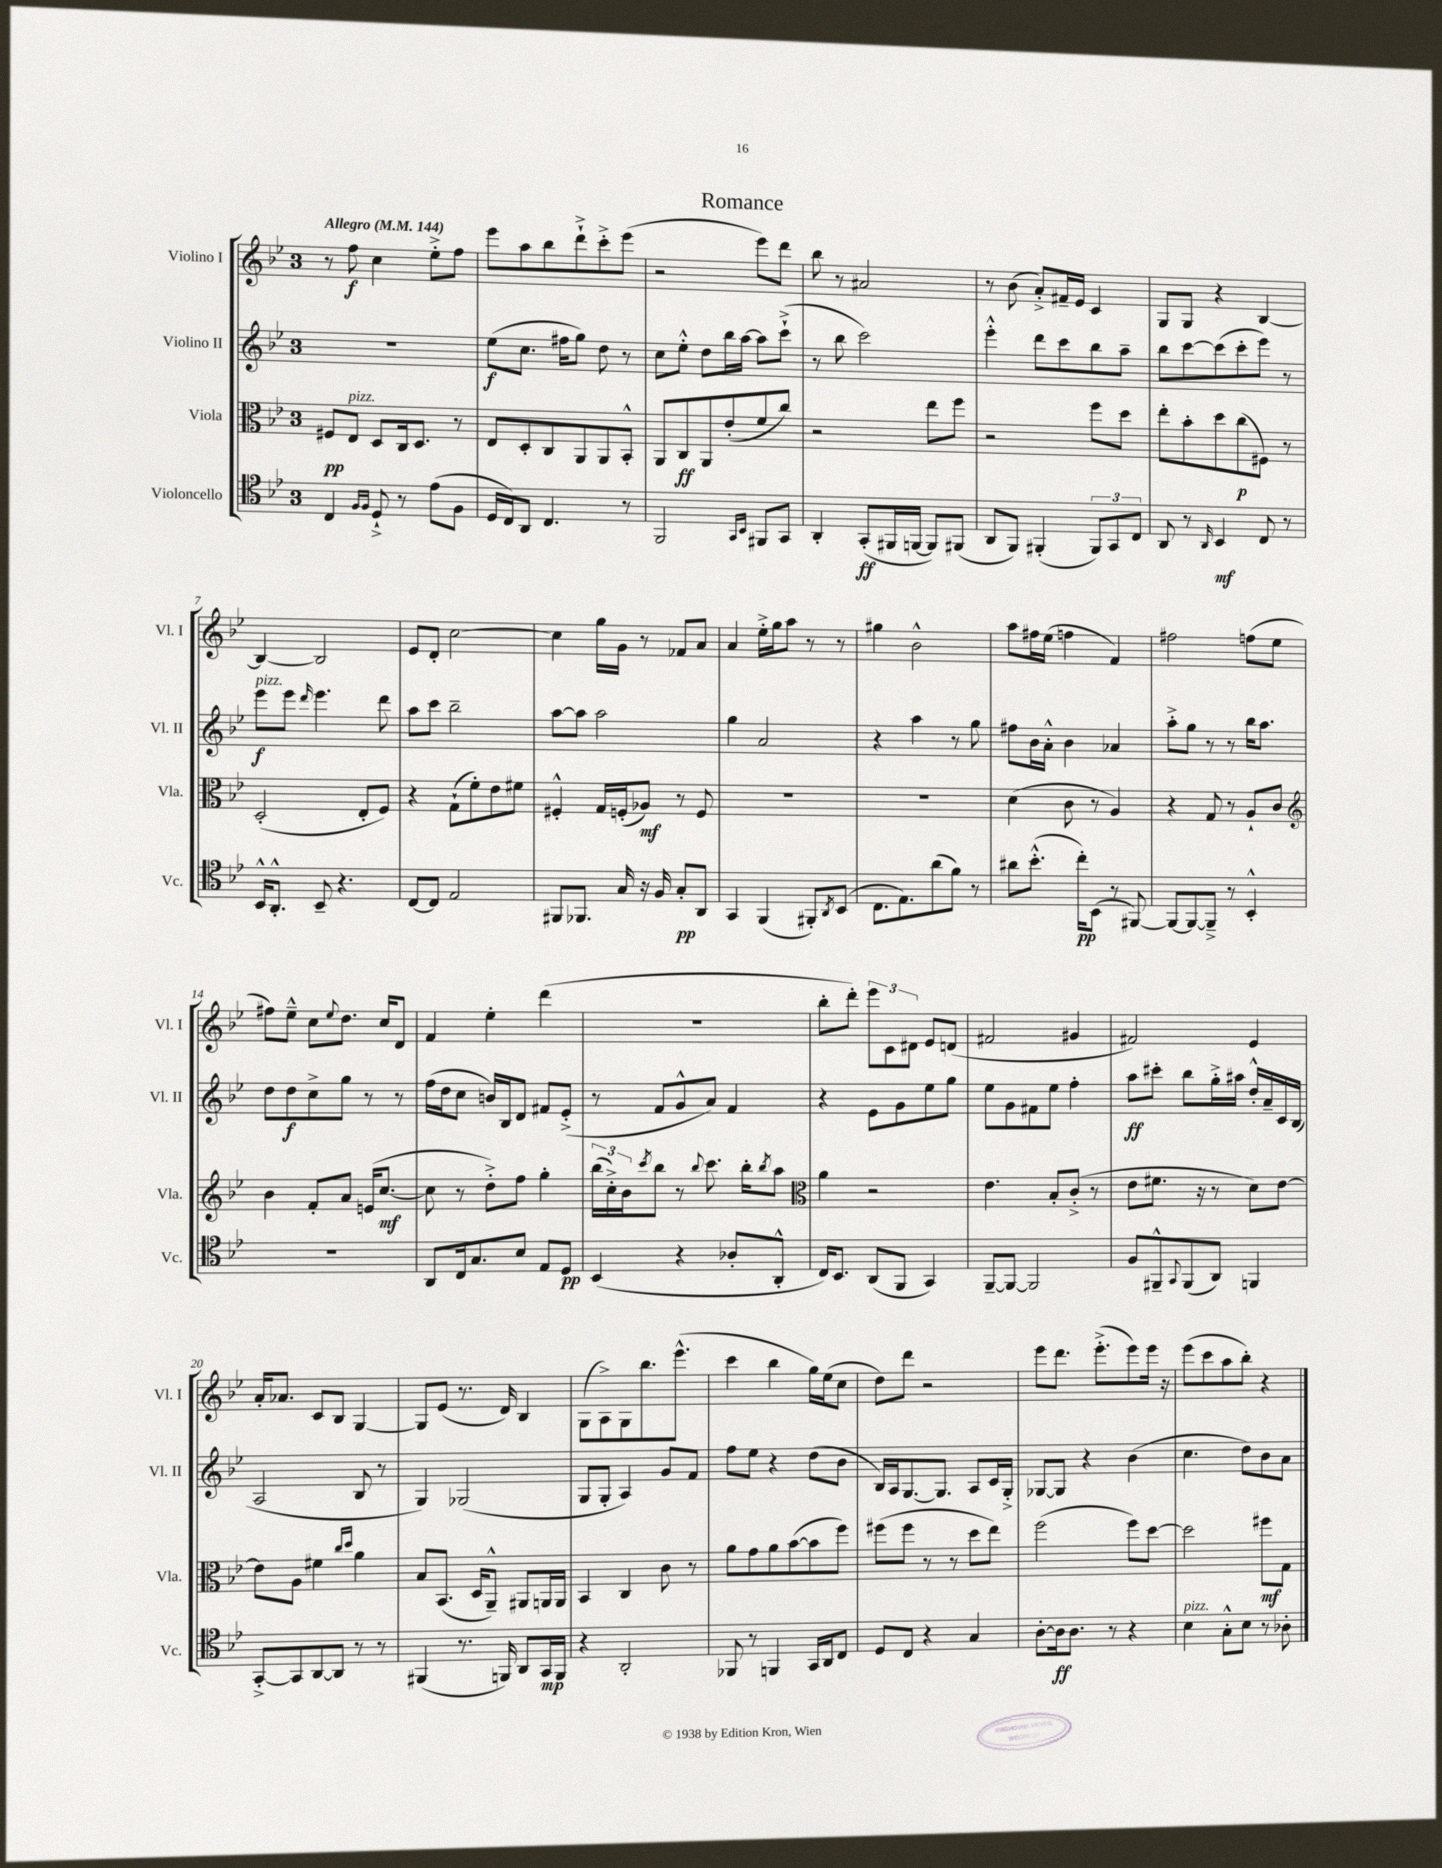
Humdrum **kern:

**kern	**dynam	**kern	**dynam	**kern	**dynam	**kern	**dynam
*part4	*part4	*part3	*part3	*part2	*part2	*part1	*part1
*staff4	*staff4	*staff3	*staff3	*staff2	*staff2	*staff1	*staff1
*I"Violoncello	*	*I"Viola	*	*I"Violino II	*	*I"Violino I	*
*I'Vc.	*	*I'Vla.	*	*I'Vl. II	*	*I'Vl. I	*
*clefC4	*	*clefC3	*	*clefG2	*	*clefG2	*
*k[b-e-]	*	*k[b-e-]	*	*k[b-e-]	*	*k[b-e-]	*
*M3/4	*	*M3/4	*	*M3/4	*	*M3/4	*
*MM144	*	*MM144	*	*MM144	*	*MM144	*
=1	=1	=1	=1	=1	=1	=1	=1
!	!	!	!	!	!	!LO:TX:a:B:t=Allegro	!
4C/	.	8F#X/L	pp	2.r	.	8r	.
!	!	!LO:TX:a:i:t=pizz.	!	!	!	!	!
.	.	8E-/J	.	.	.	8ff\	f
16qqF/LL	.	.	.	.	.	.	.
16qqF/JJ	.	.	.	.	.	.	.
8D`^/	.	8D/L	.	.	.	4cc\	.
8r	.	16C/k	.	.	.	.	.
.	.	8.D/J	.	.	.	.	.
(8e-\L	.	.	.	.	.	8ee-'^\L	.
8F\J	.	8r	.	.	.	8ff\J	.
=2	=2	=2	=2	=2	=2	=2	=2
16D/LL	.	8E-/L	.	(8ee-\L	f	8eee-\L	.
16C/J)	.	.	.	.	.	.	.
8AA/J	.	8D'/	.	8.cc\J	.	8aa\	.
4.C/	.	8C/	.	.	.	8bb-\	.
.	.	.	.	16ff#X\KL	.	.	.
.	.	8AA/	.	8gg\J)	.	8ddd`^\	.
.	.	8AA/	.	8dd\	.	8ccc'^\	.
8r	.	8BB-'^^/J	.	8r	.	(8eee-\J	.
=3	=3	=3	=3	=3	=3	=3	=3
2FF/	.	8AA/L	.	8cc\L	.	2r	.
.	.	8C/	ff	8ee-'^^\J	.	.	.
.	.	8AA/	.	8dd\L	.	.	.
.	.	(8e-'/	.	16bb-\L	.	.	.
.	.	.	.	[16aa\JJ	.	.	.
16qqGG/LL	.	.	.	.	.	.	.
16qqBB-/JJ	.	.	.	.	.	.	.
8FF#X/L	.	8f/	.	8aa\L]	.	8eee-\L)	.
8GG/J	.	8cc/J)	.	(8ccc`^\J	.	8ddd\J	.
=4	=4	=4	=4	=4	=4	=4	=4
4AA'/	.	2r	.	8r	.	8bb-\	.
.	.	.	.	8bb-\	.	8r	.
(8GG'/L	ff	.	.	2ccc\)	.	2a#X/	.
16FF#X/L	.	.	.	.	.	.	.
[16FFn/JJ	.	.	.	.	.	.	.
8FF/L])	.	8ee-\L	.	.	.	.	.
(8FF#X/J	.	8ff\J	.	.	.	.	.
=5	=5	=5	=5	=5	=5	=5	=5
8AA/L	.	2r	.	4eee-'^^\	.	8r	.
8FF/J)	.	.	.	.	.	(8b-\	.
(4FF#X'/	.	.	.	8ddd\L	.	8a'^/L)	.
.	.	.	.	8ccc\	.	16f#X~/L	.
.	.	.	.	.	.	16e-/JJ	.
12FF#/L)	.	8ff\L	.	8bb-\	.	4c/	.
12GG/	.	.	.	.	.	.	.
.	.	8dd\J	.	8aa~\J	.	.	.
12C/J	.	.	.	.	.	.	.
=6	=6	=6	=6	=6	=6	=6	=6
8AA/	.	8ee-'\L	.	8bb-\L	.	8G/L	.
8r	.	8b-'\	.	[8ccc\	.	8G/J	.
16qqAA/	.	.	.	.	.	.	.
4BB-/	mf	8dd\	.	(8ccc\]	.	4r	.
.	.	(8cc\	p	8ccc'\	.	.	.
8C/	.	8F#X\J)	.	8eee-\J)	.	[4B-/	.
8r	.	8r	.	8r	.	.	.
!!LO:LB:g=z
=7	=7	=7	=7	=7	=7	=7	=7
!	!	!	!	!LO:TX:a:i:t=pizz.	!	!	!
16BB-^^/KL	.	(2D'/	.	8eee-\L	f	4B-/_	.
8.AA'^^/J	.	.	.	.	.	.	.
.	.	.	.	8eee-\J	.	.	.
.	.	.	.	16qqddd/	.	.	.
8BB-~/	.	.	.	4.eee-\	.	2B-/]	.
4.r	.	.	.	.	.	.	.
.	.	8E-'/L	.	.	.	.	.
.	.	8F/J)	.	8ddd\	.	.	.
=8	=8	=8	=8	=8	=8	=8	=8
[8C/L	.	4r	.	8aa\L	.	8e-/L	.
8C/J]	.	.	.	8ccc\J	.	8d'/J	.
2E-/	.	(8G`\L	.	2bb-~\	.	[2cc\	.
.	.	8f'\)	.	.	.	.	.
.	.	8e-\	.	.	.	.	.
.	.	8f#X\J	.	.	.	.	.
=9	=9	=9	=9	=9	=9	=9	=9
8FF#X/L	.	4F#X'^^/	.	[8aa\L	.	4cc\]	.
8.FF-X/J	.	.	.	8aa\J]	.	.	.
.	.	16G/LL	.	2aa\	.	16gg\LL	.
16G/	.	(16Fn'/J	.	.	.	16g\JJ	.
16r	.	8A-X/J)	mf	.	.	8r	.
16F/	.	.	.	.	.	.	.
8G'/L	pp	8r	.	.	.	8f-X/L	.
8AA/J	.	8F/	.	.	.	8a/J	.
=10	=10	=10	=10	=10	=10	=10	=10
4GG/	.	2.r	.	4gg\	.	4a/	.
(4FF/	.	.	.	2a/	.	16ee-'^\LL	.
.	.	.	.	.	.	16gg\J	.
.	.	.	.	.	.	8aa\J	.
8FF#X'/L)	.	.	.	.	.	8r	.
8qAA/	.	.	.	.	.	.	.
(8BB-/J	.	.	.	.	.	8r	.
=11	=11	=11	=11	=11	=11	=11	=11
8.C\L	.	2.r	.	4r	.	4gg#X\	.
8.E-\)	.	.	.	.	.	.	.
.	.	.	.	4aa\	.	2b-^^\	.
(8a\	.	.	.	.	.	.	.
8f\J)	.	.	.	8r	.	.	.
8r	.	.	.	8gg\	.	.	.
=12	=12	=12	=12	=12	=12	=12	=12
8a#X\L	.	(4d\	.	8ff#X\L	.	8aa\L	.
(8.b-'^^\J	.	.	.	16b-\L	.	16ff#X\L	.
.	.	.	.	16a'^^\JJ	.	(16ee-\JJ	.
.	.	8c\	.	4b-\	.	4ffn\	.
16cc'\KL)	pp	.	.	.	.	.	.
(8BB-\J	.	8r	.	.	.	.	.
8r	.	4A/)	.	4a-X/	.	4f/)	.
[8FF#X/)	.	.	.	.	.	.	.
=13	=13	=13	=13	=13	=13	=13	=13
8FF#/L_	.	4r	.	8aa'^\L	.	2ff#X\	.
8FF#/_	.	.	.	8gg\J	.	.	.
8FF#~^/J]	.	8G/	.	8r	.	.	.
8r	.	8r	.	8r	.	.	.
4BB-'^^/	.	8A`/L	.	16bb-\KL	.	(8ffn\L	.
.	.	.	.	8.aa\J	.	.	.
.	.	8c/J	.	.	.	8ee-\J	.
!!LO:LB:g=z
=14	=14	=14	=14	=14	=14	=14	=14
*	*	*clefG2	*	*	*	*	*
2.r	.	4b-\	.	8dd\L	.	8ff#X\L)	.
.	.	.	.	8dd\	f	8ee-~^^\J	.
.	.	8f'/L	.	8cc^\	.	8cc\L	.
.	.	.	.	.	.	8qqee-/	.
.	.	8a/J	.	8gg\J	.	8.dd\J	.
.	.	(16en/KL	.	8r	.	.	.
.	.	[8.cc/J	mf	.	.	16cc/KL	.
.	.	.	.	8r	.	8d/J	.
=15	=15	=15	=15	=15	=15	=15	=15
8AA/L	.	8cc\]	.	(16ff\LL	.	4f/	.
.	.	.	.	16dd\J	.	.	.
16C/k	.	8r	.	8cc\J	.	.	.
8.G/	.	.	.	.	.	.	.
.	.	8dd'^\L)	.	16bn/LL)	.	4ee-'\	.
.	.	.	.	16B-/J	.	.	.
8B-/J	.	8ff\J	.	8d/J	.	.	.
8E-/L	.	4gg'\	.	8f#X/L	.	(4ddd\	.
8D/J	pp	.	.	(8e-'^/J	.	.	.
=16	=16	=16	=16	=16	=16	=16	=16
(4BB-/	.	(24bb-\LL	.	8r	.	2.r	.
.	.	24cc'^\)	.	.	.	.	.
.	.	24b-\J	.	.	.	.	.
.	.	8qccc/	.	.	.	.	.
.	.	8bb-\J	.	8f/L	.	.	.
4r	.	8r	.	8g^^/	.	.	.
.	.	8qqbb-/	.	.	.	.	.
.	.	8.ccc\	.	8a/J)	.	.	.
8A-X'/L	.	.	.	4f/	.	.	.
.	.	16bb-'\KL	.	.	.	.	.
.	.	8qbb-/	.	.	.	.	.
8AA'^^/J	.	8aa\J	.	.	.	.	.
=17	=17	=17	=17	=17	=17	=17	=17
*	*	*clefC3	*	*	*	*	*
16C/KL)	.	4a\	.	4r	.	8bb-'\L	.
8.BB-/J	.	.	.	.	.	.	.
.	.	.	.	.	.	8ddd'\J)	.
(8AA/L	.	2r	.	8e-\L	.	12eee-\L	.
.	.	.	.	.	.	12c\	.
8FF/J	.	.	.	8g\	.	.	.
.	.	.	.	.	.	12d#X\J	.
4GG/)	.	.	.	8ee-\	.	8e-/L	.
.	.	.	.	8gg\J	.	(8dn/J	.
=18	=18	=18	=18	=18	=18	=18	=18
[8FF~/L	.	4.e-\	.	8ee-\L	.	2f#X/	.
8FF/J_	.	.	.	8g\	.	.	.
2FF/]	.	.	.	8f#X\	.	.	.
.	.	8B-'/L	.	8ee-\J	.	.	.
.	.	(8c'^/J	.	4ff'\	.	4g#X/	.
.	.	8r	.	.	.	.	.
=19	=19	=19	=19	=19	=19	=19	=19
8F/L	.	8e-\L	.	8aa\L	ff	2f#X/)	.
8FF#X~^^/	.	8.f#X\J	.	8ccc#X'\J	.	.	.
8qqGG/	.	.	.	.	.	.	.
(8FF#/	.	.	.	8bb-\L	.	.	.
.	.	16r	.	.	.	.	.
8AA/J)	.	8r	.	16gg'^\L	.	.	.
.	.	.	.	16aa#X\JJ	.	.	.
4FFn/	.	8d\L)	.	16dd'^^/LL	.	4e-/	.
.	.	.	.	16a~/	.	.	.
.	.	[8e-\J	.	16c/	.	.	.
.	.	.	.	(16B-/JJ	.	.	.
!!LO:LB:g=z
=20	=20	=20	=20	=20	=20	=20	=20
[8GG'^/L	.	8e-\L]	.	2A/	.	16a'/KL	.
.	.	.	.	.	.	8.a-X/J	.
8GG/]	.	8A\J	.	.	.	.	.
[8AA/	.	4f#X\	.	.	.	8c/L	.
8AA/J]	.	.	.	.	.	8B-/J	.
.	.	16qqcc/LL	.	.	.	.	.
.	.	16qqdd/JJ	.	.	.	.	.
8r	.	4a\	.	8B-/	.	[4G/	.
8r	.	.	.	8r	.	.	.
=21	=21	=21	=21	=21	=21	=21	=21
(4FF#X/	.	8B-/L	.	4G/)	.	8G/L]	.
.	.	(8.BB-/J	.	.	.	(8e-/J	.
8.r	.	.	.	(2G-X/	.	8.r	.
.	.	16D/KL	.	.	.	.	.
.	.	8AA~^^/J)	.	.	.	.	.
16FFn/)	.	.	.	.	.	16d/)	.
8AA/L	.	8AA#X/L	.	.	.	4B-/	.
16GG/L	mp	16AAn/L	.	.	.	.	.
16FF/JJ	.	16AA/JJ	.	.	.	.	.
=22	=22	=22	=22	=22	=22	=22	=22
4r	.	4BB-/	.	8G/L	.	(8G\L	.
.	.	.	.	8G'/J	.	8A^\)	.
2AA'/	.	4C/	.	4A/)	.	8G\	.
.	.	.	.	.	.	8.bb-\	.
.	.	8c\	.	8g/L	.	.	.
.	.	.	.	.	.	(8.eee-^^\J	.
.	.	8r	.	8f/J	.	.	.
=23	=23	=23	=23	=23	=23	=23	=23
8FF-X/	.	8a\L	.	8ff\L	.	4ccc\	.
8r	.	8g\	.	8ee-\J	.	.	.
4FFn/	.	8a\	.	4r	.	4bb-\	.
.	.	([8b-\	.	.	.	.	.
16GG/LL	.	8b-\]	.	(8dd\L	.	16gg\LL)	.
16AA/J	.	.	.	.	.	(16ee-\J	.
8C/J	.	8ff\J)	.	8b-\J	.	8cc\J	.
=24	=24	=24	=24	=24	=24	=24	=24
8D/L	.	(8ff#X\L	.	16B-/LL)	.	8dd\L)	.
.	.	.	.	16A/J	.	.	.
8C/J	.	8ff#\J	.	[8.G/	.	8ddd\J	.
4r	.	8r	.	.	.	2r	.
.	.	.	.	8.G/J]	.	.	.
.	.	8r	.	.	.	.	.
4G/	.	8dd\L	.	8A/L	.	.	.
.	.	8ee-\J)	.	16c/L	.	.	.
.	.	.	.	16G'^/JJ	.	.	.
=25	=25	=25	=25	=25	=25	=25	=25
[8A'\L	.	(2ff\	.	[8G-X/L	.	8eee-\L	.
16A\k]	ff	.	.	8G-/J]	.	8.ddd\J	.
8.A\J	.	.	.	.	.	.	.
.	.	.	.	4r	.	.	.
.	.	.	.	.	.	(8.eee-'^\L	.
8r	.	.	.	.	.	.	.
4r	.	8ff\L)	.	(4b-\	.	8eee-\)	.
.	.	[8dd\J	.	.	.	16eee-\Jk	.
.	.	.	.	.	.	16r	.
=26	=26	=26	=26	=26	=26	=26	=26
!LO:TX:a:i:t=pizz.	!	!	!	!	!	!	!
4B-\	.	2dd\]	.	4.cc\	.	(8eee-\L	.
.	.	.	.	.	.	8ccc\	.
8G'^^\L	.	.	.	.	.	8aa\	.
8B-\J	.	.	.	8dd\L)	.	8bb-'\J)	.
8r	.	8ff#X\L	mf	8b-\	.	4r	.
8A-X'\	.	8G\J	.	8a\J	.	.	.
==	==	==	==	==	==	==	==
*-	*-	*-	*-	*-	*-	*-	*-
